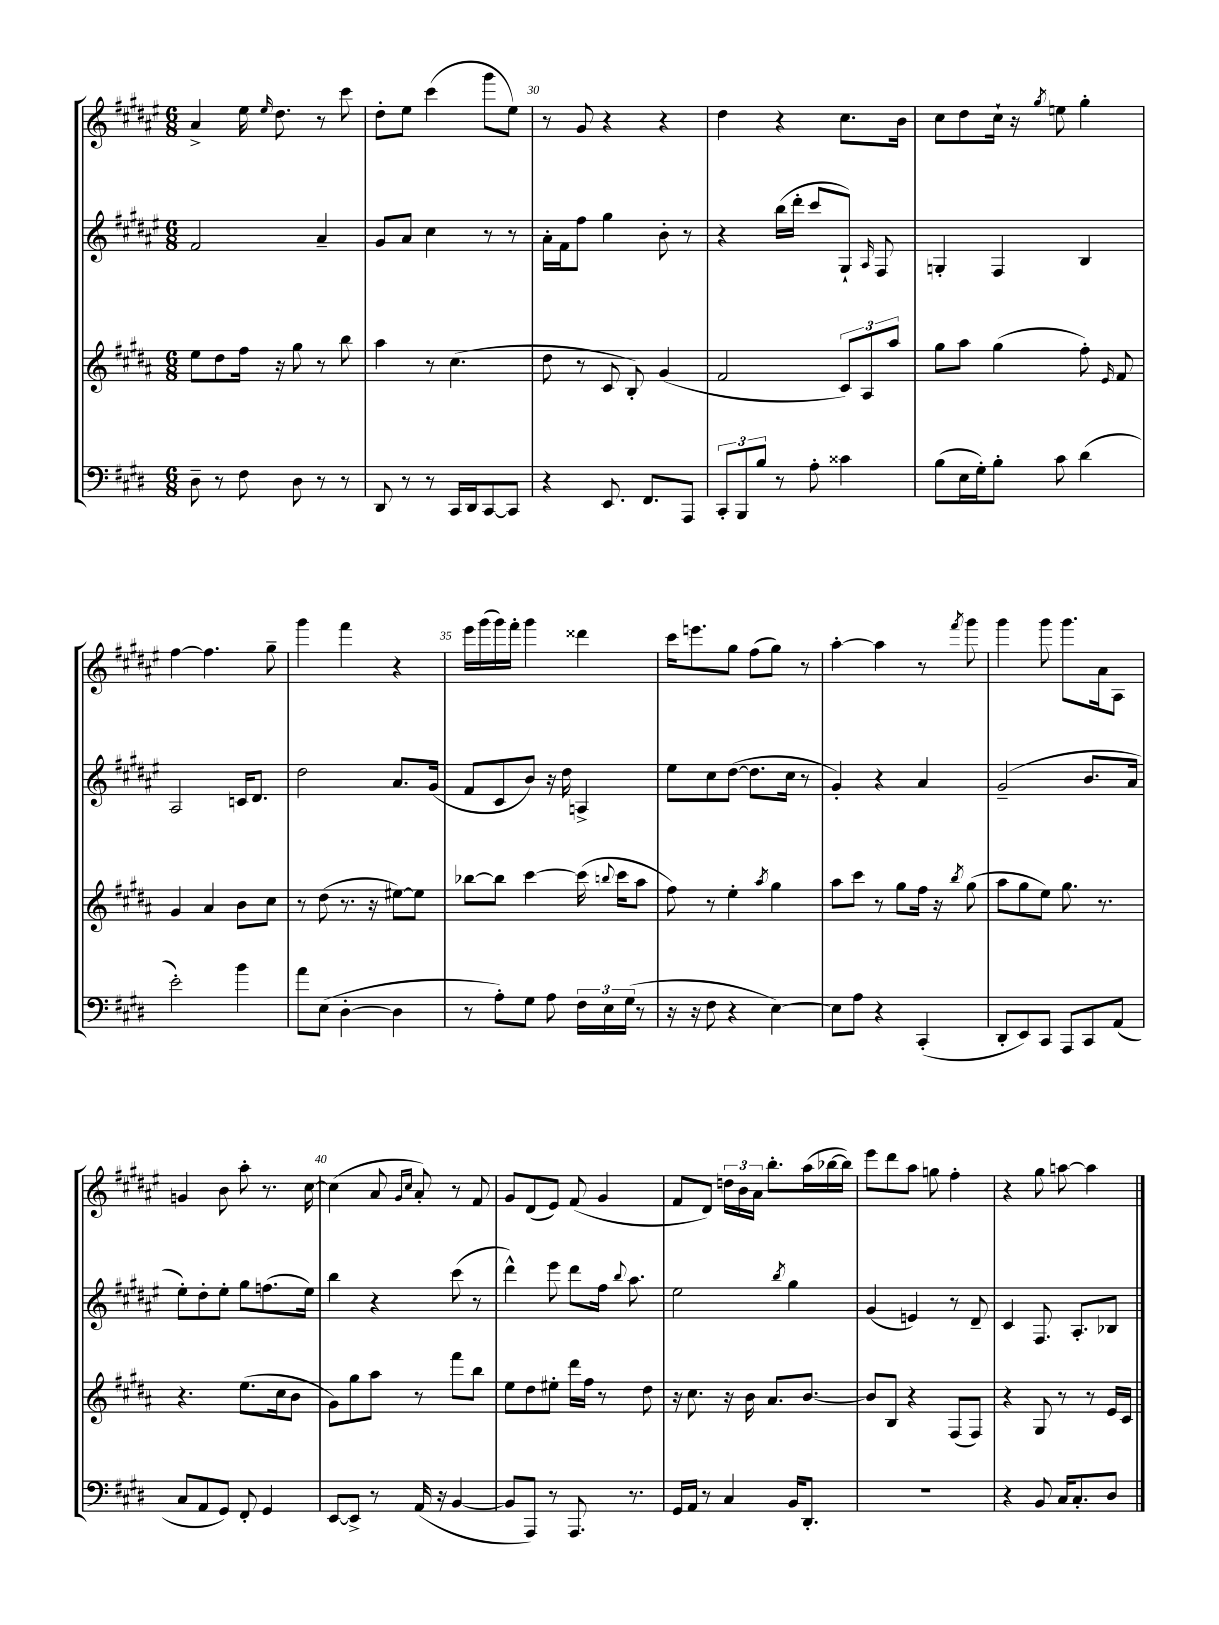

**kern	**kern	**kern	**kern
*staff4	*staff3	*staff2	*staff1
*clefF4	*clefG2	*clefG2	*clefG2
*k[f#c#g#d#]	*k[f#c#g#d#a#]	*k[f#c#g#d#a#e#]	*k[f#c#g#d#a#e#]
*M6/8	*M6/8	*M6/8	*M6/8
8D#~	8ee	2f#	4a#^
8r	8dd#	.	.
8F#	16ff#	.	16ee#
.	.	.	16qqee#
.	16r	.	8.dd#
8D#	8gg#	.	.
8r	8r	4a#~	8r
8r	8bb	.	8ccc#
=	=	=	=
8DD#	4aa#	8g#	8dd#'
8r	.	8a#	8ee#
8r	8r	4cc#	(4ccc#
16CC#	(4.cc#	.	.
16DD#	.	.	.
[8CC#	.	8r	8ggg#
8CC#]	.	8r	8ee#)
=	=	=	=
4r	8dd#	16a#'	8r
.	.	16f#	.
.	8r	8ff#	8g#
8.EE	8c#	4gg#	4r
.	8B')	.	.
8.FF#	.	.	.
.	(4g#	8b'	4r
8AAA	.	8r	.
=	=	=	=
12CC#'	2f#	4r	4dd#
12BBB	.	.	.
12B	.	.	.
8r	.	(16bb	4r
.	.	16ddd#'	.
8A'	.	8ccc#	.
4c##	12c#)	8G#`)	8.cc#
.	12A#	.	.
.	.	16qqA#	.
.	.	8F#	.
.	12aa#	.	.
.	.	.	16b
=	=	=	=
(8B	8gg#	4G'	8cc#
16E	8aa#	.	8dd#
16G#')	.	.	.
8B'	(4gg#	4F#	16cc#`
.	.	.	16r
.	.	.	8qgg#
8c#	.	.	8ee
(4d#	8ff#')	4B	4gg#'
.	16qqe	.	.
.	8f#	.	.
=	=	=	=
2e')	4g#	2A#	[4ff#
.	4a#	.	4.ff#]
4b	8b	16c	.
.	.	8.d#	.
.	8cc#	.	8gg#~
=	=	=	=
8a	8r	2dd#	4ggg#
(8E	(8dd#	.	.
[4D#'	8.r	.	4fff#
.	16r	.	.
4D#]	[8ee#)	8.a#	4r
.	8ee#]	.	.
.	.	(16g#	.
=	=	=	=
8r	[8bb-	8f#	16eee#
.	.	.	(16ggg#
8A')	8bb-]	8c#	16ggg#)
.	.	.	16fff#'
8G#	[4ccc#	8b)	4ggg#
8A	.	16r	.
.	.	16dd#	.
24F#	(16ccc#]	4A^	4ddd##
24E	.	.	.
.	8qqbb	.	.
.	16ccc#	.	.
(24G#	.	.	.
8r	8aa#	.	.
=	=	=	=
16r	8ff#)	8ee#	16ccc#
16r	.	.	8.eee
8F#	8r	8cc#	.
4r	4ee'	([8dd#	8gg#
.	.	8.dd#]	(8ff#
.	8qaa#	.	.
[4E)	4gg#	.	8gg#)
.	.	16cc#	.
.	.	8r	8r
=	=	=	=
8E]	8aa#	4g#')	[4aa#'
8A	8ccc#	.	.
4r	8r	4r	4aa#]
.	8gg#	.	.
(4CC#'	16ff#	4a#	8r
.	16r	.	.
.	8qbb	.	8qfff#
.	(8gg#	.	8ggg#
=	=	=	=
8DD#'	8aa#	(2g#~	4ggg#
8EE)	8gg#	.	.
8CC#	8ee)	.	8ggg#
8AAA	8.gg#	.	8.ggg#
8CC#	.	8.b	.
.	8.r	.	16a#
(8AA	.	.	8A#
.	.	16a#	.
=	=	=	=
8C#	4.r	8ee#')	4g
8AA	.	8dd#'	.
8GG#)	.	8ee#'	8b
8FF#'	(8.ee	8gg#	8aa#'
4GG#	.	(8.ff	8.r
.	16cc#	.	.
.	8b	.	.
.	.	16ee#)	[16cc#
=	=	=	=
[8EE	8g#)	4bb	(4cc#]
8EE^]	8gg#	.	.
8r	8aa#	4r	8a#
.	.	.	16qqg#
.	.	.	16qqcc#
(16AA	8r	.	8a#')
16r	.	.	.
[4BB	8fff#	(8ccc#	8r
.	8bb	8r	8f#
=	=	=	=
8BB]	8ee	4ddd#^^)	8g#
8AAA)	8dd#	.	(8d#
8r	8ee#'	8eee#	8e#)
8.AAA	16ddd#	8ddd#	(8f#
.	16ff#	.	.
.	8r	16ff#	4g#
.	.	8qqbb	.
8.r	.	8.aa#	.
.	8dd#	.	.
=	=	=	=
16GG#	16r	2ee#	8f#
16AA	8.cc#	.	.
8r	.	.	8d#)
4C#	16r	.	24dd
.	.	.	24b
.	16b	.	.
.	.	.	24a#
.	8.a#	.	8.bb'
.	.	8qbb	.
16BB	.	4gg#	.
8.DD#'	[8.b	.	(16aa#
.	.	.	[16bb-
.	.	.	16bb-])
=	=	=	=
2.r	8b]	(4g#	8eee#
.	8B	.	8ddd#
.	4r	4e)	8aa#
.	.	.	8gg
.	(8F#	8r	4ff#'
.	8F#)	8d#~	.
=	=	=	=
4r	4r	4c#	4r
8BB	8G#	8.F#	8gg#
16C#	8r	.	[8aa
8.C#'	.	8.A#'	.
.	8r	.	4aa]
8D#	16e	8B-	.
.	16c#	.	.
==	==	==	==
*-	*-	*-	*-
